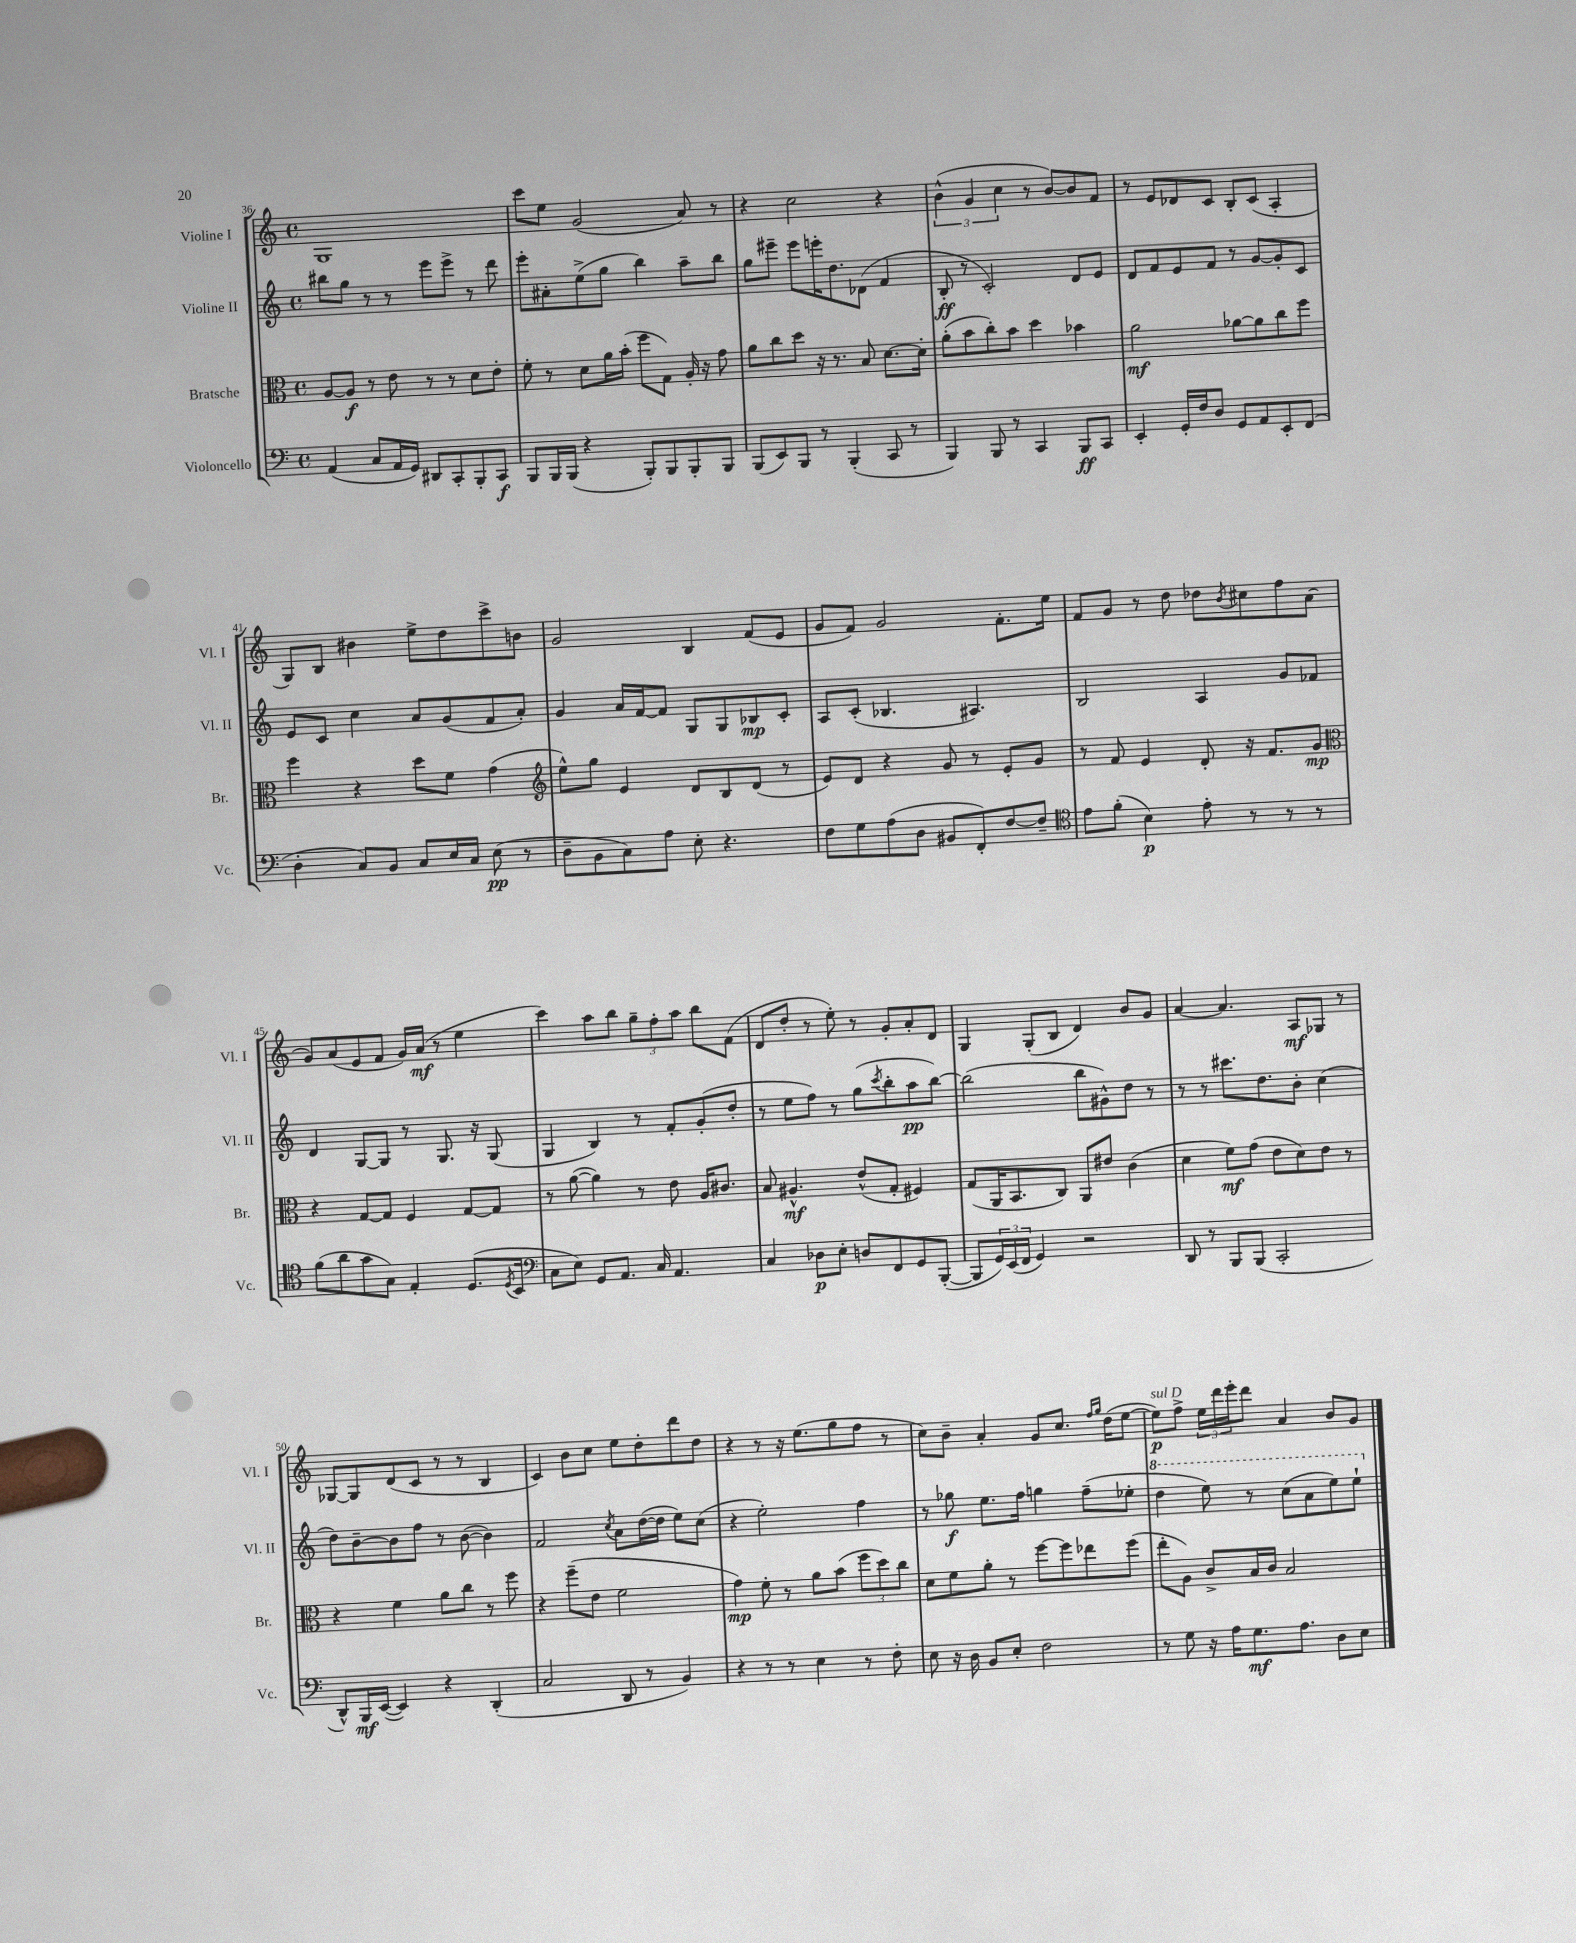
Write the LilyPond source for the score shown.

<<
\new StaffGroup <<
\new Staff = "s0" \with { instrumentName = "Violine I" shortInstrumentName = "Vl. I" } {
    \clef treble \key c \major \defaultTimeSignature \time 4/4
    g1 |
    c'''8 e''8 g'2( a'8) r8 |
    r4 c''2 r4 |
    \tuplet 3/2 { b'4-^( g'4 c''4 } r8 b'8~) b'8 f'8 |
    r8 e'8 des'8 c'8 b8-. c'8( a4-. |
    g8) b8 bis'4 e''8-> d''8 c'''8-> b'8 |
    g'2 b4 f'8( e'8 |
    g'8 f'8) g'2 f'8.-. e''16 |
    f'8 g'8 r8 d''8 des''8 \acciaccatura { b'8 } cis''8 f''8 a'8( |
    g'8) a'8( e'8 f'8 g'16) a'16\mf( r8 e''4 |
    c'''4) a''8 b''8 \tuplet 3/2 { g''8-- f''8-. a''8 } b''8 f'8( |
    d'8 d''8-. r8 e''8-.) r8 g'8-. a'8-. d'8 |
    g4 g8-.( b8 d'4) b'8 g'8 |
    a'4~ a'4. a8\mf ges8 r8 |
    ges8~ ges8 d'8( c'8 r8 r8 b4 |
    c'4) b'8 c''8 e''8 d''8-. d'''8 d''8 |
    r4 r8 r16 e''8.( g''8 f''8 r8 |
    c''8) b'8-- a'4-. g'8 c''8. \grace { f''16 g''16 } d''16( e''8~ |
    e''8\p^\markup { \italic "sul D" }) f''8-> \tuplet 3/2 { e''16 d'''16 e'''16-. } d'''8 a'4 b'8 g'8 \bar "|." |
}
\new Staff = "s1" \with { instrumentName = "Violine II" shortInstrumentName = "Vl. II" } {
    \clef treble \key c \major \defaultTimeSignature \time 4/4
    bis''8 g''8 r8 r8 e'''8 e'''8-> r8 d'''8 |
    e'''8-. ais'8-. e''8->( g''8 b''4) a''8-- b''8 |
    g''8 eis'''8-- eis'''8 e'''16-. d''8. des'8( f'4 |
    b8-.\ff r8 c'2-.) d'8 e'8 |
    d'8 f'8 e'8 f'8 r8 g'8~ g'8-. c'8 |
    e'8 c'8 c''4 a'8 g'8( f'8 a'8-.) |
    g'4 a'16 f'16~ f'8 g8 g8 bes8\mp c'8-. |
    a8 c'8-.( bes4. ais4.) |
    b2 a4 g'8 fes'8 |
    d'4 g8~ g8 r8 g8. r16 g8( |
    g4 b4) r8 f'8-. g'8-.( d''8-. |
    r8 e''8 f''8) r8 g''8( \acciaccatura { c'''8 } b''8-. a''8\pp b''8~) |
    b''2( b''8 gis'8-^) d''8 r8 |
    r8 r8 cis'''8. d''8. b'8-. c''4( |
    d''8) b'8~-- b'8 f''8 r8 b'8~( b'4) |
    f'2 \acciaccatura { c''8 } a'8 d''16~( d''16 e''8) c''8( |
    r4 e''2-.) f''4 |
    r8 ges''8\f e''8. f''16 g''4 f''8--( ees''8-. |
    \ottava #1 d'''4 e'''8) r8 c'''8( a''8 e'''8) e'''8-! \ottava #0 \bar "|." |
}
\new Staff = "s2" \with { instrumentName = "Bratsche" shortInstrumentName = "Br." } {
    \clef alto \key c \major \defaultTimeSignature \time 4/4
    a8~ a8\f r8 e'8 r8 r8 d'8 e'8-. |
    f'8-. r8 d'8 a'16 b'16-.( f''8 g8) a16-. r16 g'8 |
    a'8 c''8 d''8 r16 r8. b8 d'8.~ d'16-. |
    a'8-.( b'8 c''8-.) b'8 d''4 bes'4 |
    a'2\mf aes'8~ aes'8 c''8 f''8 |
    f''4 r4 d''8 f'8 g'4( |
    \clef treble e''8-^) g''8 e'4 d'8 b8 d'8( r8 |
    e'8) d'8 r4 g'8 r8 e'8-. g'8 |
    r8 f'8 e'4 d'8-. r16 f'8. g'8\mp |
    \clef alto r4 g8~ g8 f4 g8~ g8 |
    r8 a'8~( a'4) r8 e'8 a16 cis'8. |
    b8 ais4.-^\mf e'8-^( g8-. fis4) |
    g8( a,16 b,8. c8) a,8 eis'8 c'4( |
    d'4 f'8\mf) g'8( e'8 d'8) e'8 r8 |
    r4 f'4 a'8 c''8 r8 f''8 |
    r4 f''8--( e'8 f'2 |
    g'4\mp) f'8-. r8 a'8 b'8( \tuplet 3/2 { f''8 d''8) c''8 } |
    d'8 f'8 a'8-. r8 f''8~ f''8 ees''8 f''8( |
    e''8-. a8) c'8-> b16 c'16 b2 \bar "|." |
}
\new Staff = "s3" \with { instrumentName = "Violoncello" shortInstrumentName = "Vc." } {
    \clef bass \key c \major \defaultTimeSignature \time 4/4
    a,4( c8 a,16 g,16) dis,8 c,8-. b,,8-. c,8\f |
    b,,8 b,,16 b,,16( r4 b,,8-.) b,,8 b,,8-. b,,8 |
    b,,8( e,8) b,,8 r8 b,,4-.( c,8 r8 |
    b,,4) b,,8 r8 c,4 b,,8\ff c,8 |
    e,4-. g,16-. f16 d8 g,8 a,8 e,8-. f,8( |
    d4-. c8) b,8 c8 e16 c16 e8\pp( r8 |
    d8-- b,8 c8) a8 e8-. r4. |
    f8 g8 a8( d8 bis,8 f,8-.) f8~ f8-- |
    \clef tenor e'8 f'8-.( b4\p) e'8-. r8 r8 r8 |
    f'8( a'8 g'8 g8) e4-. d8.( \acciaccatura { d8 } b,16 |
    \clef bass c8 e8) g,8 a,8. c16 a,4. |
    c4 des8\p e8-. d8 f,8 g,8 b,,8~-.( |
    b,,8 \tuplet 3/2 { g,16) e,16( f,16 } g,4) r2 |
    d,8 r8 b,,8 b,,8( c,2-. |
    d,8-^) b,,16\mf e,16~( e,4) r4 d,4-.( |
    c2 d,8 r8 b,4) |
    r4 r8 r8 e4 r8 f8-. |
    e8 r16 d16 b,8 e8-. f2 |
    r8 g8 r16 a16 g8.\mf a8. d8 e8 \bar "|." |
}
>>
>>
\layout { \context { \Score currentBarNumber = #36 } }
